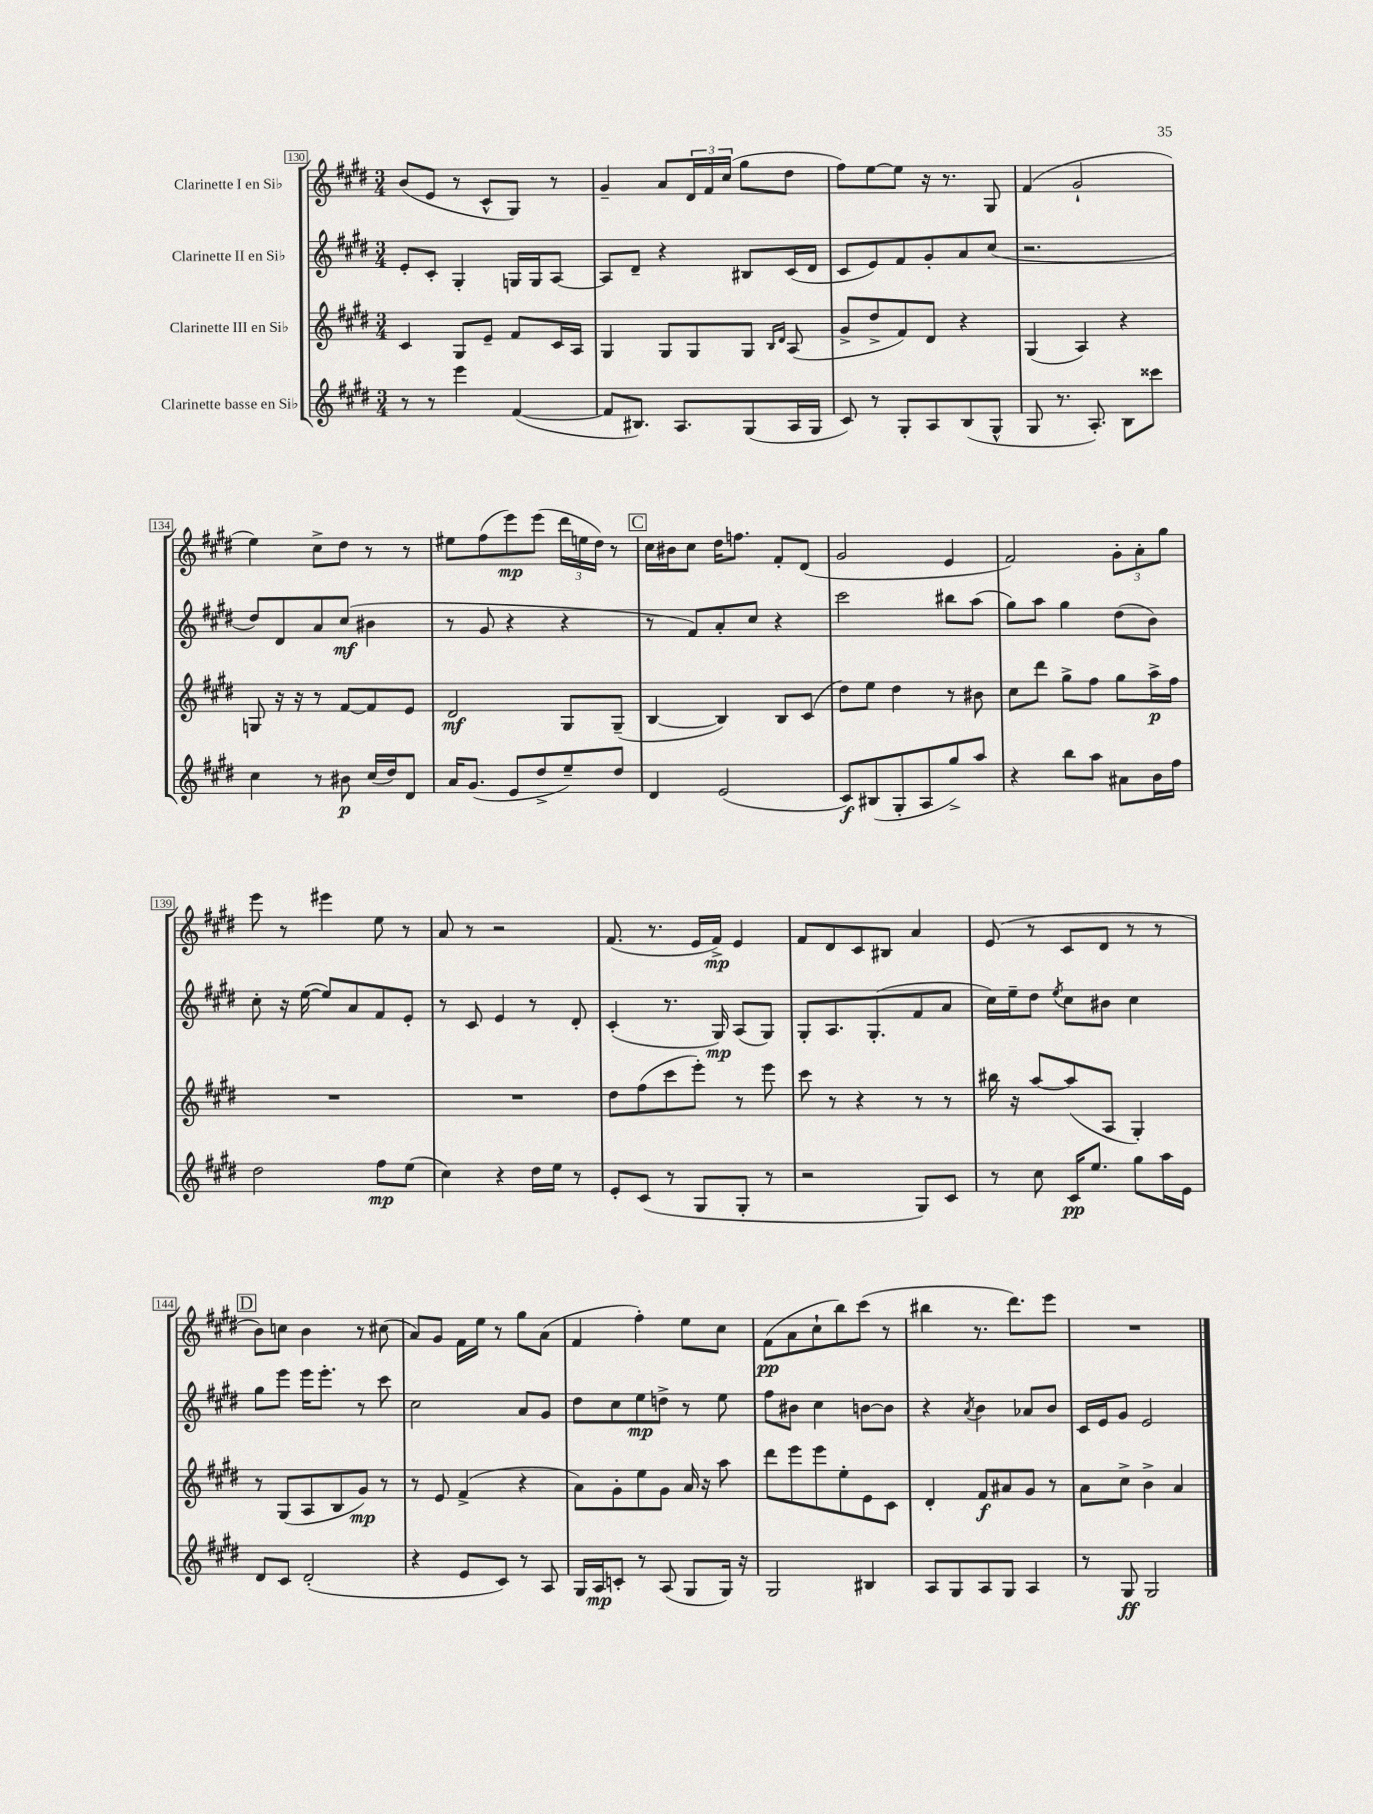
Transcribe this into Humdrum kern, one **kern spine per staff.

**kern	**dynam	**kern	**dynam	**kern	**dynam	**kern	**dynam
*part4	*part4	*part3	*part3	*part2	*part2	*part1	*part1
*staff4	*staff4	*staff3	*staff3	*staff2	*staff2	*staff1	*staff1
*I"Clarinette basse en Si♭	*	*I"Clarinette III en Si♭	*	*I"Clarinette II en Si♭	*	*I"Clarinette I en Si♭	*
*clefG2	*	*clefG2	*	*clefG2	*	*clefG2	*
*k[f#c#g#d#]	*	*k[f#c#g#d#]	*	*k[f#c#g#d#]	*	*k[f#c#g#d#]	*
*M3/4	*	*M3/4	*	*M3/4	*	*M3/4	*
=130	=130	=130	=130	=130	=130	=130	=130
8r	.	4c#/	.	8e'/L	.	(8b/L	.
8r	.	.	.	8c#'/J	.	8e/J	.
4eee\	.	8G#/L	.	4G#'/	.	8r	.
.	.	8e~/J	.	.	.	8c#^^/L	.
([4f#/	.	8f#/L	.	16Gn/LL	.	8G#/J)	.
.	.	.	.	16G/J	.	.	.
.	.	16c#/L	.	[8A/J	.	8r	.
.	.	16A/JJ	.	.	.	.	.
=131	=131	=131	=131	=131	=131	=131	=131
8f#/L]	.	4G#/	.	8A/L]	.	4g#~/	.
8.B#X/J)	.	.	.	8d#~/J	.	.	.
.	.	8G#/L	.	4r	.	8a/L	.
8.A/L	.	.	.	.	.	.	.
.	.	8G#/	.	.	.	24d#/L	.
.	.	.	.	.	.	24f#/	.
.	.	.	.	.	.	(24cc#/JJ	.
(8G#/	.	8G#/J	.	8B#X/L	.	8gg#\L	.
.	.	16qqB/LL	.	.	.	.	.
.	.	16qqd#/JJ	.	.	.	.	.
16A/L	.	(8A/	.	(16c#/L	.	8dd#\J	.
16G#/JJ	.	.	.	16d#/JJ	.	.	.
=132	=132	=132	=132	=132	=132	=132	=132
8c#/)	.	8g#^/L	.	8c#/L	.	8ff#\L)	.
8r	.	8dd#^/	.	8e/)	.	[8ee\	.
8G#'/L	.	8f#/)	.	8f#/	.	8ee\J]	.
8A/	.	8d#/J	.	8g#'/	.	16r	.
.	.	.	.	.	.	8.r	.
(8B/	.	4r	.	8a/	.	.	.
8G#^^/J	.	.	.	(8cc#/J	.	8G#/	.
=133	=133	=133	=133	=133	=133	=133	=133
8G#/	.	(4G#/	.	2.r	.	(4f#/	.
8.r	.	.	.	.	.	.	.
.	.	4A/)	.	.	.	2g#`/	.
8.A'/)	.	.	.	.	.	.	.
8B\L	.	4r	.	.	.	.	.
8ccc##X\J	.	.	.	.	.	.	.
!!LO:LB:g=z
=134	=134	=134	=134	=134	=134	=134	=134
4cc#\	.	8Gn/	.	8dd#/L)	.	4ee\)	.
.	.	16r	.	8d#/	.	.	.
.	.	16r	.	.	.	.	.
8r	.	8r	.	8a/	.	8cc#^\L	.
8b#X\	p	[8f#/L	.	(8cc#/J	mf	8dd#\J	.
(16cc#/LL	.	8f#/]	.	4b#X\	.	8r	.
16dd#/J)	.	.	.	.	.	.	.
8d#/J	.	8e/J	.	.	.	8r	.
=135	=135	=135	=135	=135	=135	=135	=135
16a/KL	.	2d#/	mf	8r	.	8ee#X\L	.
(8.g#/J	.	.	.	.	.	.	.
.	.	.	.	8g#/	.	(8ff#\	.
8e/L	.	.	.	4r	.	8eee\)	mp
8dd#^/	.	.	.	.	.	(8eee\J	.
8ee~/)	.	8G#/L	.	4r	.	24ddd#\LL	.
.	.	.	.	.	.	24een\	.
.	.	.	.	.	.	24dd#\JJ)	.
8dd#/J	.	(8G#~/J	.	.	.	8r	.
!!LO:REH:place=s1:t=C
=136	=136	=136	=136	=136	=136	=136	=136
4d#/	.	[4B/	.	8r	.	16cc#\LL	.
.	.	.	.	.	.	16b#X\J	.
.	.	.	.	8f#/L)	.	8cc#\J	.
(2e/	.	4B/])	.	8a'/	.	16dd#\KL	.
.	.	.	.	.	.	8.ffn\J	.
.	.	.	.	8cc#/J	.	.	.
.	.	8B/L	.	4r	.	8f#'/L	.
.	.	(8c#/J	.	.	.	(8d#/J	.
=137	=137	=137	=137	=137	=137	=137	=137
8c#/L)	f	8dd#\L)	.	2ccc#\	.	2g#/	.
(8B#X/	.	8ee\J	.	.	.	.	.
8G#'/	.	4dd#\	.	.	.	.	.
8A/	.	.	.	.	.	.	.
8gg#^/)	.	8r	.	8bb#X\L	.	4e/	.
8aa/J	.	8b#X\	.	(8aa\J	.	.	.
=138	=138	=138	=138	=138	=138	=138	=138
4r	.	8cc#\L	.	8gg#\L)	.	2f#/)	.
.	.	8ddd#\J	.	8aa\J	.	.	.
8bb\L	.	8gg#^\L	.	4gg#\	.	.	.
8aa\J	.	8ff#\J	.	.	.	.	.
8a#X\L	.	8gg#\L	.	(8dd#\L	.	12g#'\L	.
.	.	.	.	.	.	12a'\	.
16b\L	.	16aa^\L	p	8b\J)	.	.	.
.	.	.	.	.	.	12gg#\J	.
16ff#\JJ	.	16ff#\JJ	.	.	.	.	.
!!LO:LB:g=z
=139	=139	=139	=139	=139	=139	=139	=139
2dd#\	.	2.r	.	8cc#'\	.	8eee\	.
.	.	.	.	16r	.	8r	.
.	.	.	.	([16ee\	.	.	.
.	.	.	.	8ee/L])	.	4eee#X\	.
.	.	.	.	8a/	.	.	.
8ff#\L	mp	.	.	8f#/	.	8ee\	.
(8ee\J	.	.	.	8e'/J	.	8r	.
=140	=140	=140	=140	=140	=140	=140	=140
4cc#\)	.	2.r	.	8r	.	8a/	.
.	.	.	.	8c#/	.	8r	.
4r	.	.	.	4e/	.	2r	.
16dd#\LL	.	.	.	8r	.	.	.
16ee\JJ	.	.	.	.	.	.	.
8r	.	.	.	8d#'/	.	.	.
=141	=141	=141	=141	=141	=141	=141	=141
8e'/L	.	8dd#\L	.	(4c#'/	.	(8.f#/	.
(8c#/J	.	(8ff#\	.	.	.	.	.
.	.	.	.	.	.	8.r	.
8r	.	8ccc#\	.	8.r	.	.	.
8G#/L	.	8eee'\J)	.	.	.	16e/LL	.
.	.	.	.	16G#/)	mp	16f#^/JJ)	mp
8G#'/J	.	8r	.	(8A/L	.	4e/	.
8r	.	8eee\	.	8G#/J)	.	.	.
=142	=142	=142	=142	=142	=142	=142	=142
2r	.	8ccc#\	.	8G#'/L	.	8f#/L	.
.	.	8r	.	8.A/	.	8d#/	.
.	.	4r	.	.	.	8c#/	.
.	.	.	.	(8.G#'/	.	.	.
.	.	.	.	.	.	8B#X/J	.
8G#/L)	.	8r	.	8f#/	.	4a/	.
8c#/J	.	8r	.	8a/J	.	.	.
=143	=143	=143	=143	=143	=143	=143	=143
8r	.	16bb#X\	.	16cc#\LL)	.	(8e/	.
.	.	16r	.	16ee~\J	.	.	.
8cc#\	.	[8aa/L	.	8dd#\J	.	8r	.
.	.	.	.	8qee/	.	.	.
16c#/KL	pp	(8aa/]	.	8cc#\L	.	8c#/L	.
8.ee/J	.	.	.	.	.	.	.
.	.	8A/J	.	8b#X\J	.	8d#/J	.
8gg#\L	.	4G#'/)	.	4cc#\	.	8r	.
16aa\L	.	.	.	.	.	8r	.
16e\JJ	.	.	.	.	.	.	.
!!LO:LB:g=z
!!LO:REH:place=s1:t=D
=144	=144	=144	=144	=144	=144	=144	=144
8d#/L	.	8r	.	8gg#\L	.	8b\L)	.
8c#/J	.	(8G#/L	.	8eee\J	.	8ccn\J	.
(2d#'/	.	8A/	.	16eee\KL	.	4b\	.
.	.	.	.	8.eee'\J	.	.	.
.	.	8B/	.	.	.	.	.
.	.	8g#/J)	mp	8r	.	8r	.
.	.	8r	.	8ccc#\	.	(8cc#X\	.
=145	=145	=145	=145	=145	=145	=145	=145
4r	.	8r	.	2cc#\	.	8a/L)	.
.	.	8e/	.	.	.	8g#/J	.
8e/L	.	(4f#^/	.	.	.	16f#\LL	.
.	.	.	.	.	.	16ee\JJ	.
8c#/J)	.	.	.	.	.	8r	.
8r	.	4r	.	8a/L	.	8gg#\L	.
8A/	.	.	.	8g#/J	.	(8a\J	.
=146	=146	=146	=146	=146	=146	=146	=146
16G#/LL	.	8a\L)	.	8dd#\L	.	4f#/	.
16A/J	mp	.	.	.	.	.	.
8cn'/J	.	8g#'\	.	8cc#\	.	.	.
8r	.	8ee\	.	8ee\	mp	4ff#'\)	.
(8A/	.	8g#\J	.	8ddn^\J	.	.	.
8G#/L	.	16a/	.	8r	.	8ee\L	.
.	.	16r	.	.	.	.	.
16G#/Jk)	.	8aa\	.	8ee\	.	8cc#\J	.
16r	.	.	.	.	.	.	.
=147	=147	=147	=147	=147	=147	=147	=147
2G#/	.	8ddd#\L	.	8ff#\L	.	(8f#\L	pp
.	.	8eee\	.	8b#X\J	.	8a\	.
.	.	8eee\	.	4cc#\	.	8cc#`\	.
.	.	8ee'\	.	.	.	8bb\)	.
4B#X/	.	8e\	.	[8bn\L	.	(8ccc#\J	.
.	.	8c#\J	.	8b\J]	.	8r	.
=148	=148	=148	=148	=148	=148	=148	=148
8A/L	.	4d#'/	.	4r	.	4bb#X\	.
8G#/	.	.	.	.	.	.	.
.	.	.	.	8qa/	.	.	.
8A/	.	8f#/L	f	4b\	.	8.r	.
8G#/J	.	8a#X/	.	.	.	.	.
.	.	.	.	.	.	8.ddd#\L)	.
4A/	.	8g#/J	.	8a-X/L	.	.	.
.	.	8r	.	8b/J	.	8eee\J	.
=149	=149	=149	=149	=149	=149	=149	=149
8r	.	8a\L	.	16c#/LL	.	2.r	.
.	.	.	.	16e/J	.	.	.
8G#/	ff	8cc#^\J	.	8g#/J	.	.	.
2G#/	.	4b^\	.	2e/	.	.	.
.	.	4a/	.	.	.	.	.
==	==	==	==	==	==	==	==
*-	*-	*-	*-	*-	*-	*-	*-
